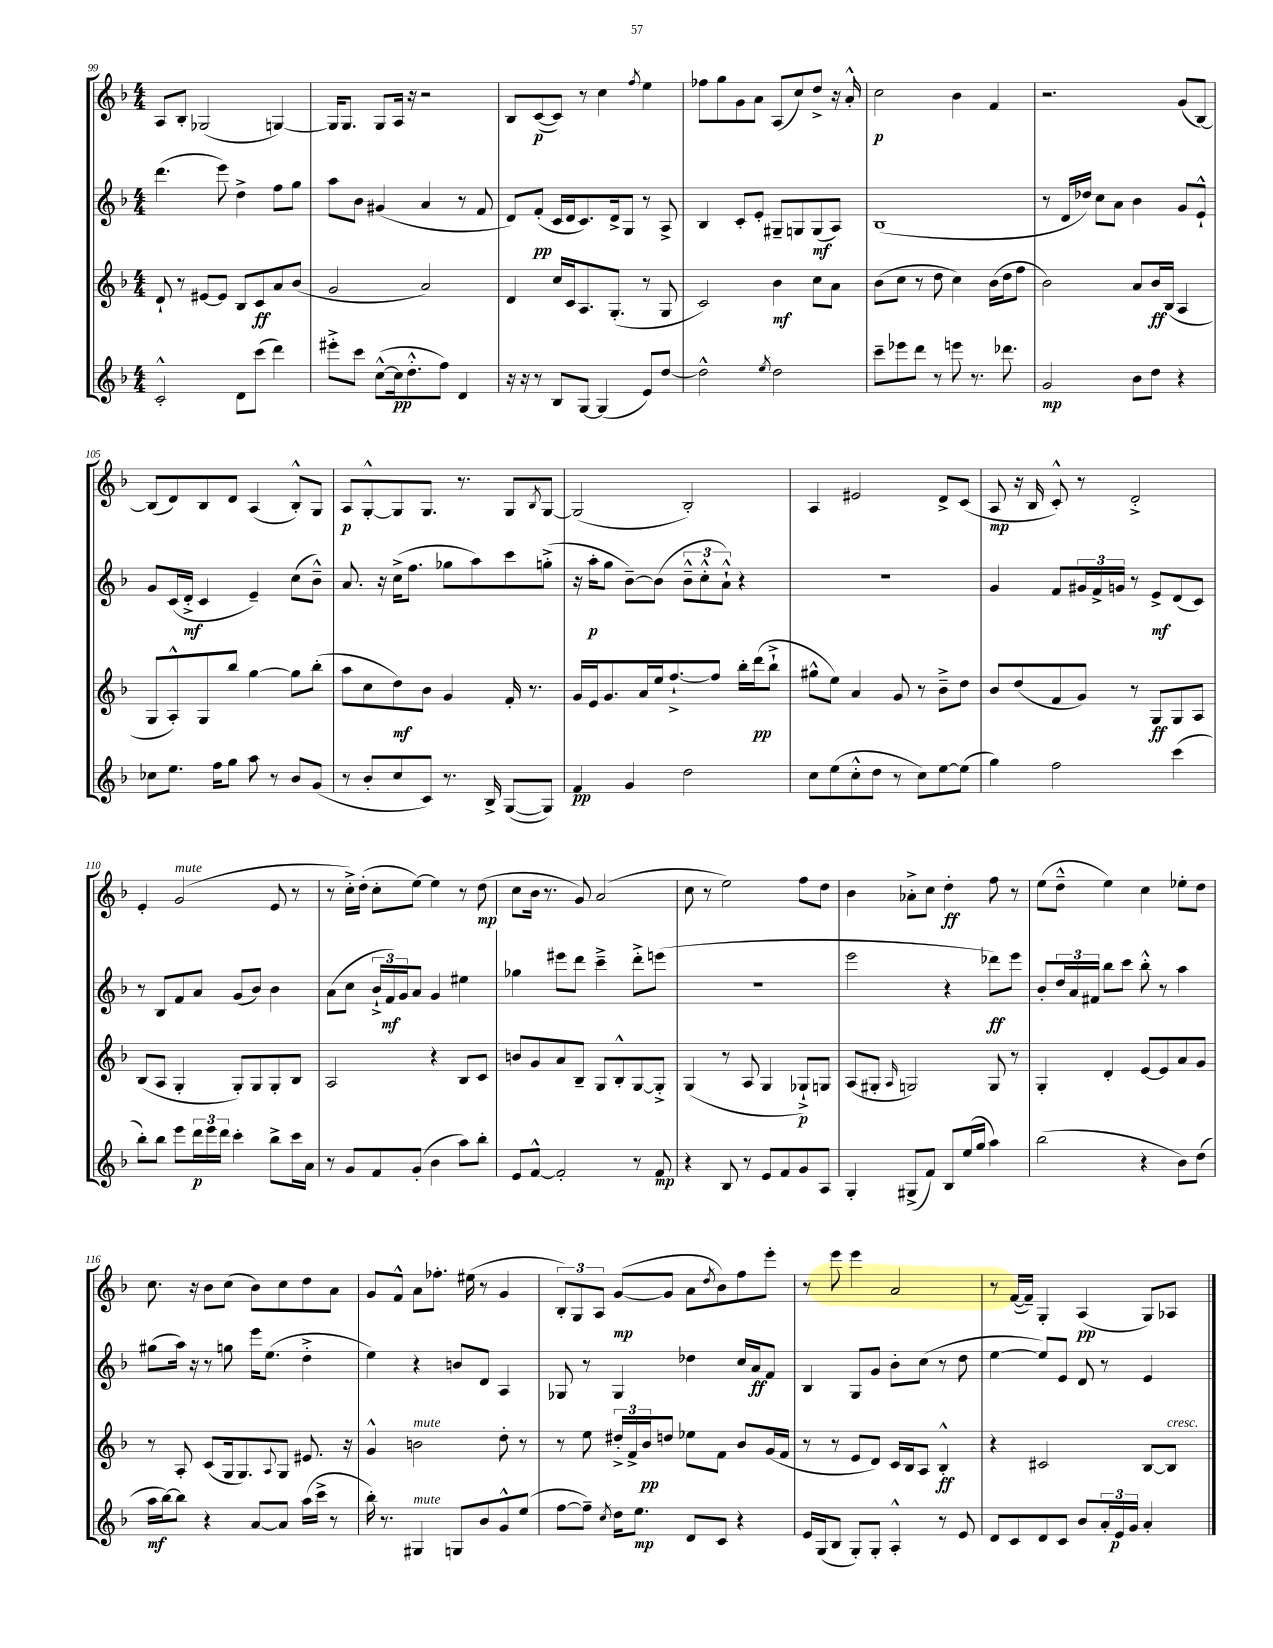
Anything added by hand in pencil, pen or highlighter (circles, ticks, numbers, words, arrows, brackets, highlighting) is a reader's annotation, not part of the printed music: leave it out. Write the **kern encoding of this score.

**kern	**kern	**kern	**kern
*staff4	*staff3	*staff2	*staff1
*clefG2	*clefG2	*clefG2	*clefG2
*k[b-]	*k[b-]	*k[b-]	*k[b-]
*M4/4	*M4/4	*M4/4	*M4/4
2c'^^/	8d`/	(4.ddd\	8A/L
.	8r	.	8B-'/J
.	[8e#/L	.	(2G-/
.	8e#/]J	8eee\)	.
8d\L	8B-/L	4dd^\	.
(8ccc\J	8c/	.	.
4ddd\)	8a/	8ff\L	[4G/)
.	(8b-/J	8gg\J	.
=	=	=	=
8eee#'^\L	2g/	8aa\L	16G/]LK
.	.	.	8.G/J
8ccc\J	.	8b-\J	.
([8cc^^\L	.	(4g#/	8G/L
16cc\]k	.	.	16A/Jk
8.dd'^^\	.	.	16r
.	2a/)	4a/	2r
8ff\J)	.	.	.
4d/	.	8r	.
.	.	8f/	.
=	=	=	=
16r	4d/	8d/L)	8B-/L
16r	.	.	.
8r	.	(8f'/J	([8c/
8B-/L	16cc/LL	16c/LL	8c/]J)
.	16c/J	16d/J	.
[8G/J	8.A/	8.c/)	8r
(4G/]	.	.	4cc\
.	(8.G'/J	16d^/k	.
.	.	8G/J	.
.	.	.	8qff/
8e/L)	8r	8r	4ee\
[8dd/J	8G/	8A^/	.
=	=	=	=
2dd^^\]	2c/)	4B-/	8ff-\L
.	.	.	8gg\
.	.	8c'/L	8g\
.	.	8e'/J	8a\J
8qee/	.	.	.
2dd\	4b-\	8G#~/L	(8A/L
.	.	8G/	8cc/)
.	8cc\L	(8G/	8dd^/J
.	8a\J	8A/J)	16r
.	.	.	16a'^^/
=	=	=	=
8ccc~\L	(8b-\L	(1B-	2cc\
8eee-\	8cc\J	.	.
8ddd\J	8r	.	.
8r	8dd\	.	.
8eee\	4cc\)	.	4b-\
8.r	.	.	.
.	(16b-\LL	.	4f/
8.ddd-\	16dd\J	.	.
.	8ff\J	.	.
=	=	=	=
2g/	2b-\)	8r	2.r
.	.	16d/LL	.
.	.	16dd-/JJ)	.
.	.	8cc\L	.
.	.	8a\J	.
8b-\L	8a/L	4b-\	.
8dd\J	16b-/L	.	.
.	(16B-/JJ	.	.
4r	4A/	8g/L	(8g/L
.	.	8e`^^/J	[8B-/J)
=	=	=	=
8cc-\L	8G/L	8g/L	(8B-/]L
8.ee\J	8A'^^/)	(16c/L	8d/)
.	.	16d'^/JJ	.
.	8G/	4c/	8B-/
16ff\LK	.	.	.
8gg\J	8bb-/J	.	8d/J
8aa\	[4gg\	4e~/)	(4A/
8r	.	.	.
8b-/L	8gg\]L	(8cc\L	8B-'^^/L)
(8g/J	(8bb-'\J	8b-~^^\J)	8G/J
=	=	=	=
8r	8aa\L	8.a/	8A/L
8b-'/L	8cc\	.	[8G'^^/
.	.	16r	.
8cc/	8dd\)	(16cc^\LK	8G/]
.	.	8.ff\J	.
8c/J)	8b-\J	.	8.G/J
8.r	4g/	8gg-\L	.
.	.	.	8.r
.	.	8aa\)	.
16B-^/	.	.	.
([8G/L	16f'/	8ccc\	8G/L
.	8.r	.	.
.	.	.	8qB-/
8G/]J)	.	(8gg'^\J	[8G/J
=	=	=	=
4f/	16g/LL	16r	(2G/]
.	16e/J	16aa'\LK	.
.	8.g/	8gg\J	.
4g/	.	[8b-~\L)	.
.	16a/L	.	.
.	16ee/J	(8b-\]J	.
.	[8.ff`^/	.	.
2dd\	.	12b-~^^\L	2B-'/)
.	.	12cc'^^\	.
.	8ff/]J	.	.
.	.	12a`^^\J)	.
.	16bb-'\LL	4r	.
.	(16ddd\J	.	.
.	8bb-`^\J	.	.
=	=	=	=
8cc\L	8gg#^^\L	1r	4A/
(8ee\	8ee\J)	.	.
8cc'^^\	4a/	.	2e#/
8dd\J	.	.	.
8r	8g/	.	.
8cc\L)	8r	.	.
[8ee\	8b-~^\L	.	8d^/L
(8ee\]J	8dd\J	.	(8c/J
=	=	=	=
4gg\)	8b-/L	4g/	8A/
.	(8dd/	.	16r
.	.	.	16B-/
2ff\	8f/	8f/L	8c'^^/)
.	8g/J)	24g#/L	8r
.	.	24f^/	.
.	.	24g/JJ	.
.	8r	8r	2d'^/
.	8G/L	8e^/L	.
(4ccc\	8G/	(8d/	.
.	8A/J	8c/J)	.
=	=	=	=
8bb-'\L)	(8B-/L	8r	4e'/
8bb-\J	8A/J	8B-/L	.
8eee\L	4G'/	8f/	(2g/
24ddd\L	.	8a/J	.
24eee\	.	.	.
24ddd\JJ	.	.	.
4ccc'\	8G'/L)	(8g/L	.
.	8G/	8b-/J)	.
8bb-^\L	8G'/	4b-\	8e/
16ccc\L	8B-/J	.	8r
16a\JJ	.	.	.
=	=	=	=
8r	2A/	(8a\L	8r
8g/L	.	8cc\J	16cc'^\LL)
.	.	.	(16dd'\JJ
8f/	.	24b-`^/LL	8cc'\L
.	.	24f/)	.
.	.	24g/J	.
(8g'/J	.	8a/J	[8ee\J)
4b-\	4r	4g/	4ee\]
8aa\L)	8B-/L	4ee#\	8r
8bb-'\J	8c/J	.	(8dd\
=	=	=	=
8e/L	8b/L	4gg-\	8cc\L
[8f^^/J	8g/	.	16b-\Jk
.	.	.	8.r
2f'/]	8a/	8eee#\L	.
.	8B-~/J	8ddd\J	8g/)
.	8G/L	4ccc~^\	(2a/
.	8B-'^^/	.	.
8r	[8G/	8ddd'^\L	.
8f/	8G'^/]J	(8eee\J	.
=	=	=	=
4r	(4G/	1r	8cc\
.	.	.	8r
8B-/	8r	.	2ee\)
8r	8A/	.	.
8e/L	4G/	.	.
8f/	.	.	.
8g/	8G-`^/L)	.	8ff\L
8A/J	8G/J	.	8dd\J
=	=	=	=
4G'/	(8A/L	2eee\	4b-\
.	8G#'/J	.	.
.	16qqA/	.	.
(8G#^/L	2G/)	.	8a-'^\L
8f/J)	.	.	8cc\J
8B-/L	.	4r	4dd'\
(16ee/L	.	.	.
16gg/JJ	.	.	.
4aa\)	8G/	8ddd-\L)	8ff\
.	8r	8eee\J	8r
=	=	=	=
(2bb-\	4G'/	8b-'/L	(8ee\L
.	.	24dd/L	8dd~^^\J
.	.	24a/	.
.	.	24f#/JJ	.
.	4d'/	8bb-\L	4ee\)
.	.	8ccc\J	.
4r	[8e/L	8bb-'^^\	4cc\
.	8e/]	8r	.
8b-\L)	8a/	4aa\	8ee-'\L
(8dd\J	8g/J	.	8dd\J
=	=	=	=
16aa\LL	8r	(8gg#\L	8.cc\
[16bb-\J)	.	.	.
8bb-\]J	8A'/	16aa\Jk)	.
.	.	16r	16r
4r	(8c/L	8r	8b-\L
.	16G/k	8gg\	(8cc\J
.	8.G/)	.	.
[8a/L	.	16eee\LK	8b-\L)
.	.	(8.ee\J	.
.	8qqA/	.	.
8a/]J	8G/J	.	8cc\
(16aa\LL	8.e#/	4dd'^\	8dd\
16ccc^\JJ	.	.	.
8r	.	.	8a\J
.	16r	.	.
=	=	=	=
16bb-'\)	4g^^/	4ee\)	8g/L
8.r	.	.	.
.	.	.	8f^^/J
4G#/	2b\	4r	8a\L
.	.	.	8.ff-'\J
8G/L	.	8b/L	.
.	.	.	(16ee#\
8b-/	.	8d/J	8r
8g^^/	8dd'\	4A/	4g/
(8ee/J	8r	.	.
=	=	=	=
[8ff\L	8r	8G-/	12B-'/L)
.	.	.	12G/
8ff~\]J)	8ee\	8r	.
.	.	.	12A/J
8qcc/	.	.	.
16dd\LK	24dd#'^/LL	4G-/	([8g/L
.	24f^/	.	.
8.ee\J	.	.	.
.	24b-/J	.	.
.	8dd/J	.	8g/]J
8d/L	8ee-\L	4dd-\	8a\L
.	.	.	8qdd/
8c/J	8f\J	.	8b-\)
4r	8b-/L	16cc/LL	8ff\
.	.	16a/J	.
.	(16g/L	8f/J	8eee'\J
.	16f/JJ	.	.
=	=	=	=
16e/LL	8r	4B-/	8r
(16G/J	.	.	.
8B-/J	8r	.	8eee\
8G'/L)	8e/L	8G/L	4eee\
8G'/J	8d/J)	8g/J	.
4A'^^/	16c/LL	8b-'\L	2a/
.	16B-/J	.	.
.	8A/J	(8cc\J	.
8r	4B-'^^/	8r	.
8e/	.	8dd\	.
=	=	=	=
8d/L	4r	[4ee\	8r
8c/	.	.	([16f/LL
.	.	.	16f~/]JJ)
8d/	2c#/	8ee/]L)	4G'/
8c/J	.	8e/J	.
8b-/L	.	8d/	(4A/
24a'/L	.	8r	.
24e/	.	.	.
24g/JJ	.	.	.
4a'/	[8B-/L	4e/	8G/L)
.	8B-/]J	.	8A-/J
==	==	==	==
*-	*-	*-	*-
